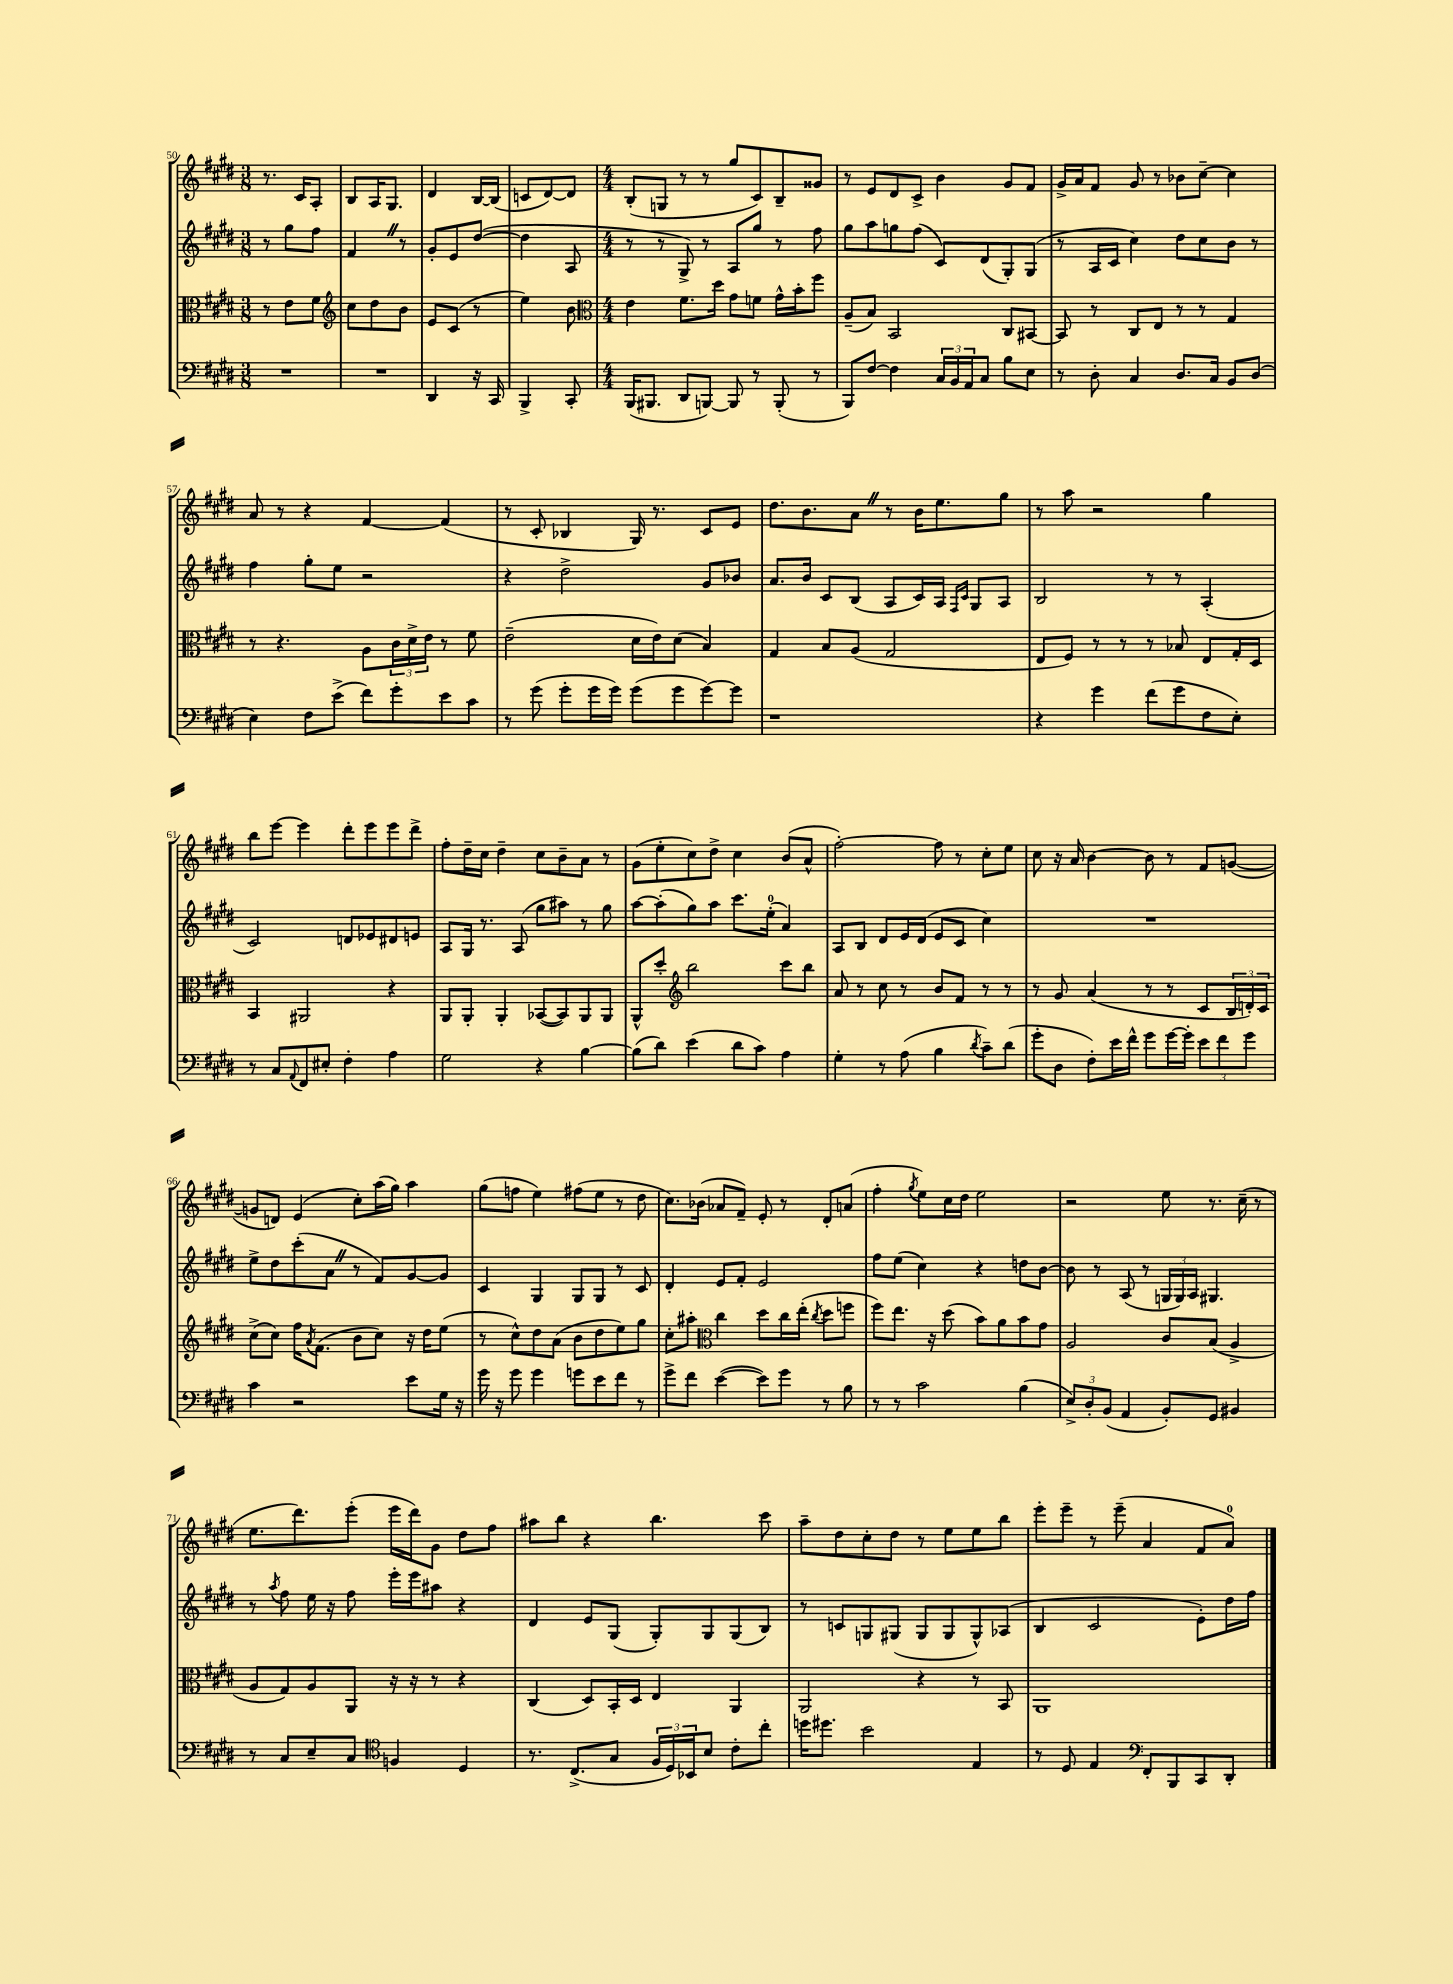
<<
\new StaffGroup <<
\new Staff = "s0" {
    \clef treble \key e \major \numericTimeSignature \time 3/8
    r8. cis'16 a8-. |
    b8 a16 gis8. |
    dis'4 b16~ b16( |
    c'8 dis'8~) dis'8 |
    \numericTimeSignature \time 4/4 b8-.( g8 r8 r8 gis''8 cis'8) b8-- gisis'8 |
    r8 e'8 dis'8 cis'8-> b'4 gis'8 fis'8 |
    gis'16-> a'16 fis'8 gis'8 r8 bes'8 cis''8~-- cis''4 |
    a'8 r8 r4 fis'4~ fis'4( |
    r8 cis'8-. bes4 gis16) r8. cis'8 e'8 |
    dis''8. b'8. a'8 \once \override BreathingSign.text = \markup { \musicglyph "scripts.caesura.straight" } \breathe r8 b'16 e''8. gis''8 |
    r8 a''8 r2 gis''4 |
    b''8 e'''8~ e'''4 dis'''8-. e'''8 e'''8 dis'''8-> |
    fis''8-. dis''16-- cis''16 dis''4-- cis''8 b'8-- a'8 r8 |
    gis'8( e''8-. cis''8) dis''8-> cis''4 b'8( a'8-^ |
    fis''2~-.) fis''8 r8 cis''8-. e''8 |
    cis''8 r16 a'16 b'4~ b'8 r8 fis'8 g'8~( |
    g'8 d'8) e'4( cis''8-.) a''16( gis''16) a''4 |
    gis''8( f''8 e''4) fis''8( e''8 r8 dis''8 |
    cis''8.) bes'16( aes'8 fis'8--) e'8-. r8 dis'8-. a'8( |
    fis''4-. \acciaccatura { gis''8 } e''8) cis''16 dis''16 e''2 |
    r2 e''8 r8. cis''16--( r8 |
    e''8. dis'''8.) e'''8-.( e'''16 dis'''16) gis'8 dis''8 fis''8 |
    ais''8 b''8 r4 b''4. cis'''8 |
    a''8-- dis''8 cis''8-. dis''8 r8 e''8 e''8 b''8 |
    e'''8-. e'''8-- r8 e'''8--( a'4 fis'8 a'8-0) \bar "|." |
}
\new Staff = "s1" {
    \clef treble \key e \major \numericTimeSignature \time 3/8
    r8 gis''8 fis''8 |
    fis'4 \once \override BreathingSign.text = \markup { \musicglyph "scripts.caesura.straight" } \breathe r8 |
    gis'8-. e'8 dis''8~( |
    dis''4 a8 |
    \numericTimeSignature \time 4/4 r8 r8 gis8->) r8 a8 gis''8 r8 fis''8 |
    gis''8 a''8 g''8 fis''8( cis'8) dis'8( gis8-.) gis8( |
    r8 a16 cis'16 cis''4) dis''8 cis''8 b'8 r8 |
    fis''4 gis''8-. e''8 r2 |
    r4 dis''2-> gis'8 bes'8 |
    a'8. b'16 cis'8 b8( a8 cis'16) a16 \grace { fis16 cis'16 } gis8 a8 |
    b2 r8 r8 a4-.( |
    cis'2) d'8 ees'8 dis'8 e'8 |
    a8 gis16 r8. a8( gis''8 ais''8) r8 gis''8 |
    a''8~ a''8-.( gis''8) a''8 cis'''8. e''16-0-.( a'4) |
    a8 b8 dis'8 e'16 dis'16( e'8 cis'8 cis''4) |
    R1 |
    e''8-> dis''8 cis'''8-.( a'8 \once \override BreathingSign.text = \markup { \musicglyph "scripts.caesura.straight" } \breathe r8 fis'8) gis'8~ gis'8 |
    cis'4 gis4 gis8 gis8 r8 cis'8 |
    dis'4-. e'8 fis'8-. e'2 |
    fis''8 e''8( cis''4) r4 d''8 b'8~ |
    b'8 r8 a8( r8 \tuplet 3/2 { g16 g16) a16 } gis4. |
    r8 \acciaccatura { a''8 } fis''8 e''16 r16 fis''8 e'''16-. e'''16 ais''8 r4 |
    dis'4 e'8 gis8( gis8-.) gis8 gis8( b8) |
    r8 c'8 g8 gis8( gis8 gis8 gis8-^) aes8( |
    b4 cis'2 e'8-.) dis''16 fis''16 \bar "|." |
}
\new Staff = "s2" {
    \clef alto \key e \major \numericTimeSignature \time 3/8
    r8 e'8 fis'8 |
    \clef treble cis''8 dis''8 b'8 |
    e'8 cis'8( r8 |
    e''4) b'8 |
    \numericTimeSignature \time 4/4 \clef alto e'4 fis'8. dis''16 gis'8 f'8 gis'16-^ b'16-. fis''8 |
    a8--( b8) b,2 cis8 bis,8~ |
    bis,8 r8 cis8 e8 r8 r8 gis4 |
    r8 r4. a8 \tuplet 3/2 { cis'16 dis'16-> e'16 } r8 fis'8 |
    e'2--( dis'16 e'16) dis'8( b4) |
    gis4 b8 a8( gis2 |
    e8 fis8) r8 r8 r8 bes8 e8 gis16-. dis16 |
    b,4 ais,2 r4 |
    a,8 a,8-. a,4-. bes,8~( bes,8) a,8 a,8 |
    a,8-^ dis''8-. \clef treble b''2 cis'''8 b''8 |
    a'8 r8 cis''8 r8 b'8 fis'8 r8 r8 |
    r8 gis'8 a'4( r8 r8 cis'8 \tuplet 3/2 { b16 d'16-.) cis'16 } |
    cis''8->( cis''8) fis''16 \acciaccatura { a'8 } fis'8.( b'8 cis''8) r16 dis''16 e''8( |
    r8 cis''8-^) dis''8 a'8( b'8 dis''8 e''8) gis''8 |
    cis''8-. ais''8-. \clef alto cis''4 dis''8 cis''16 e''16-.( \acciaccatura { cis''8 } dis''8 f''8 |
    fis''8) e''8. r16 dis''8( b'8) a'8 b'8 gis'8 |
    a2 cis'8 b8( a4-> |
    a8 gis8) a8 a,8 r16 r16 r8 r4 |
    cis4( dis8) b,16-. dis16 e4 a,4 |
    a,2 r4 r8 b,8 |
    a,1 \bar "|." |
}
\new Staff = "s3" {
    \clef bass \key e \major \numericTimeSignature \time 3/8
    R4. |
    R4. |
    dis,4 r16 cis,16 |
    b,,4-> cis,8-. |
    \numericTimeSignature \time 4/4 b,,16( bis,,8. dis,8 b,,8~) b,,8 r8 b,,8-.( r8 |
    b,,8) fis8~ fis4 \tuplet 3/2 { cis16 b,16 a,16 } cis8 b8 e8 |
    r8 dis8-. cis4 dis8. cis16 b,8 dis8( |
    e4) fis8 e'8->( fis'8) gis'8-. e'8 cis'8 |
    r8 gis'8( gis'8-. gis'16 gis'16) gis'8( gis'8 gis'8~) gis'8 |
    r1 |
    r4 gis'4 fis'8( gis'8 fis8 e8-.) |
    r8 cis8 \appoggiatura { a,8 } fis,8 eis8-. fis4-. a4 |
    gis2 r4 b4~ |
    b8( dis'8) e'4( dis'8 cis'8) a4 |
    gis4-. r8 a8( b4 \acciaccatura { dis'8 } cis'8--) dis'8( |
    gis'8-. dis8 fis8-.) e'16 fis'16-^ gis'8 gis'16~ gis'16-. \tuplet 3/2 { e'8 fis'8 gis'8 } |
    cis'4 r2 e'8 gis16 r16 |
    gis'16 r16 gis'8 gis'4 g'8 e'8 fis'8 r8 |
    gis'8-> fis'8 e'4~( e'8) gis'8 r8 b8 |
    r8 r8 cis'2 b4( |
    \tuplet 3/2 { e8->) dis8-. b,8( } a,4 b,8-.) gis,8 bis,4 |
    r8 cis8 e8-- cis8 \clef tenor f4 dis4 |
    r8. cis8.->( gis8 \tuplet 3/2 { fis16 dis16) bes,16 } b8 cis'8-. cis''8-. |
    d''16 dis''8. b'2 e4 |
    r8 dis8 e4 \clef bass fis,8-. b,,8 cis,8 dis,8-. \bar "|." |
}
>>
>>
\layout { \context { \Score currentBarNumber = #50 } }
